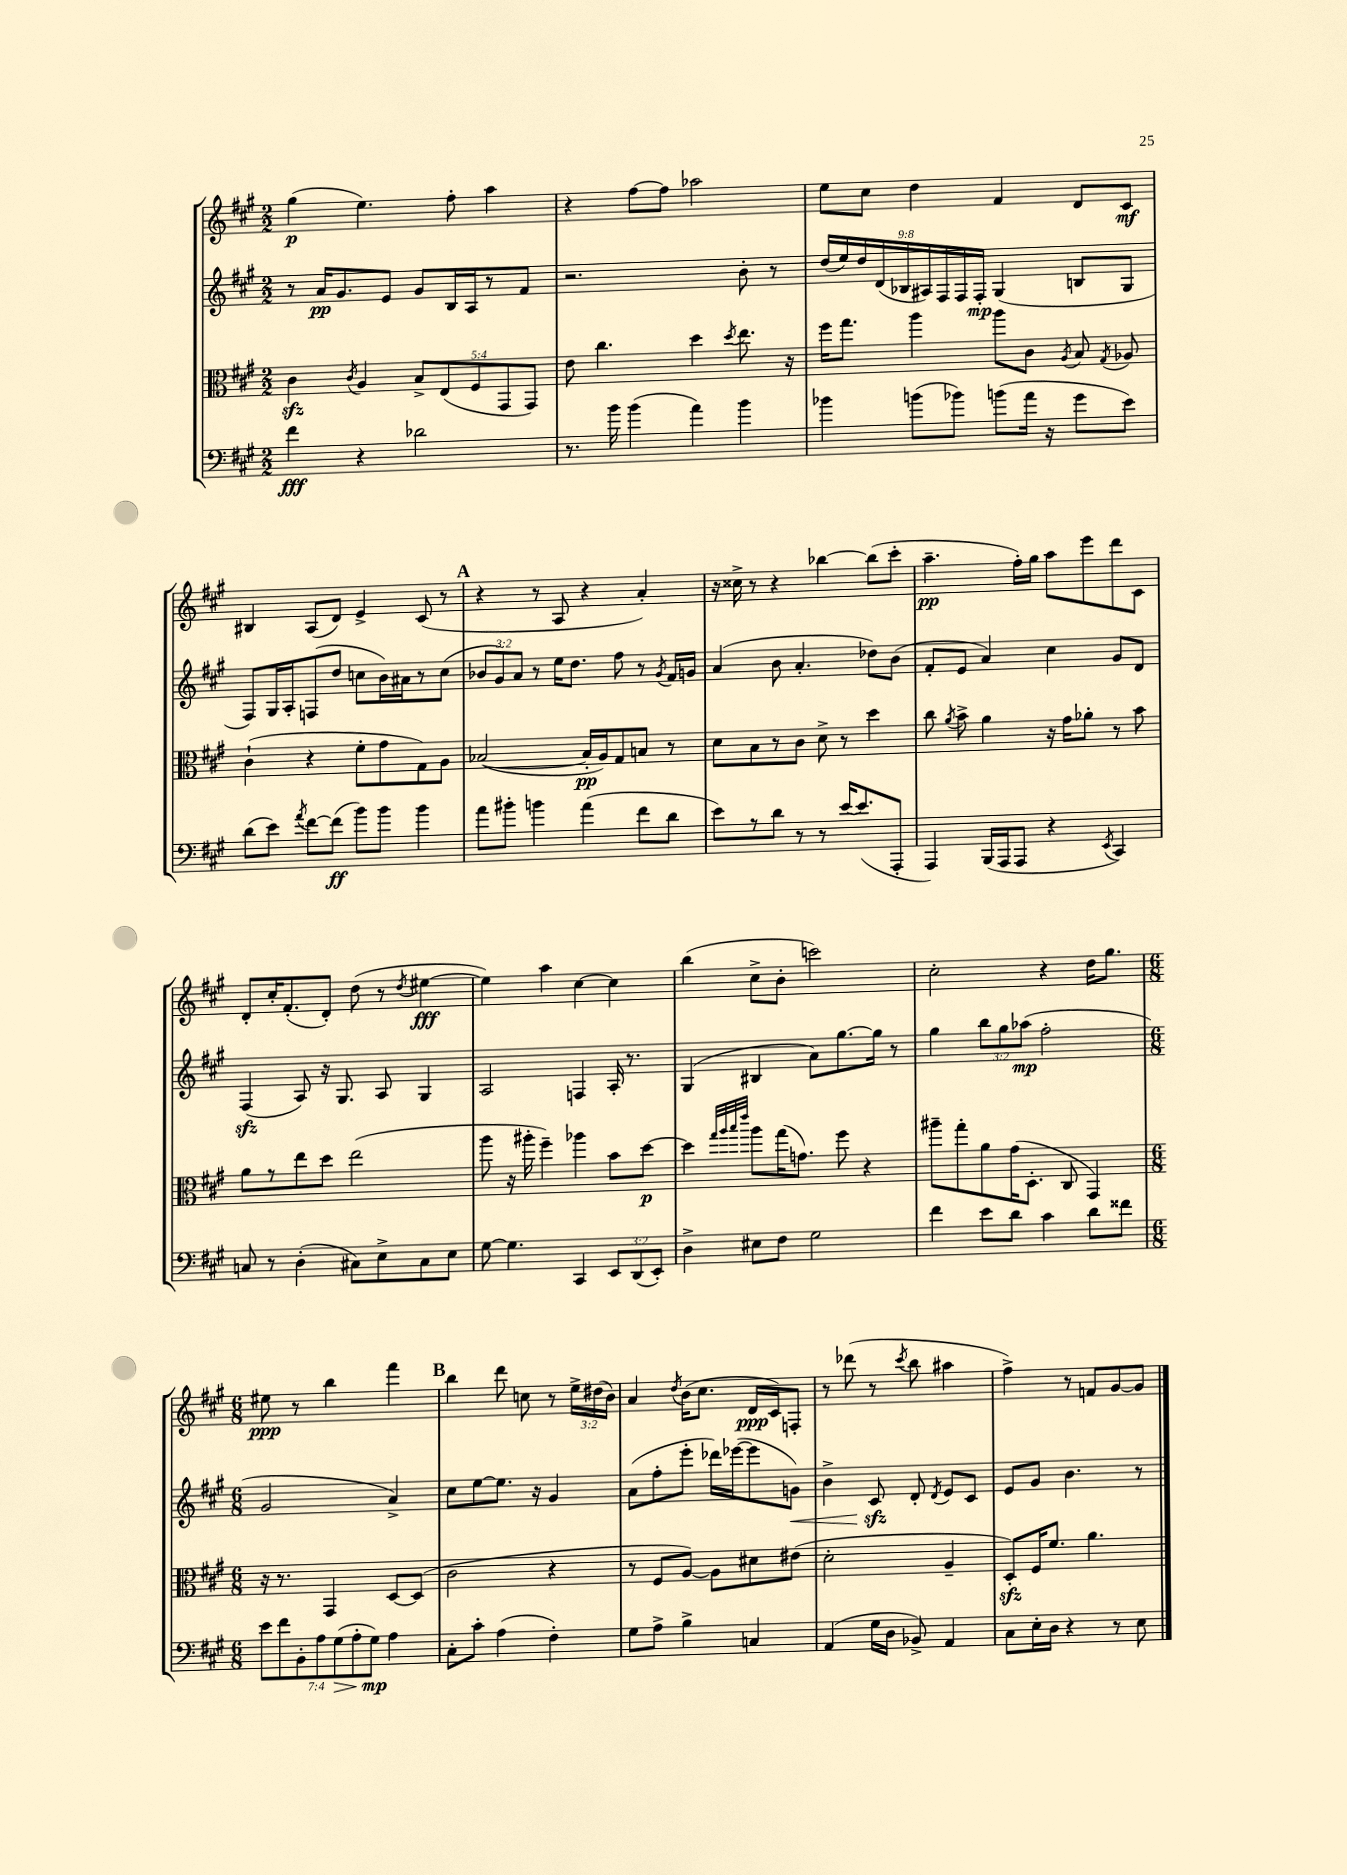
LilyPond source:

<<
\new StaffGroup <<
\new Staff = "s0" {
    \clef treble \key a \major \numericTimeSignature \time 2/2 \override Staff.TupletNumber.text = #tuplet-number::calc-fraction-text
    \autoBeamOff gis''4\p( e''4.) fis''8-. a''4 |
    r4 fis''8[~ fis''8] aes''2 |
    e''8[ cis''8] d''4 fis'4 d'8[ cis'8]\mf |
    bis4 a8[( d'8]) e'4-> cis'8( r8 |
    \mark \markup { \bold "A" } r4 r8 a8 r4 a'4-.) |
    r16 cisis''16-> r8 r4 bes''4~ bes''8[( cis'''8]-. |
    a''4.--\pp fis''16[-.) gis''16] a''8[ e'''8 d'''8 cis'8] |
    d'8[-. cis''16-. fis'8.-.( d'8]-.) d''8( r8 \acciaccatura { d''8 } eis''4~\fff |
    eis''4) a''4 cis''4~ cis''4 |
    b''4( cis''8[-> b'8]-. c'''2) |
    cis''2-. r4 d''16[ gis''8.] |
    \numericTimeSignature \time 6/8 eis''8\ppp r8 b''4 fis'''4 |
    \mark \markup { \bold "B" } b''4 d'''8 c''8 r8 \tuplet 3/2 { e''16[-> dis''16( b'16]) } |
    a'4 \acciaccatura { d''8 } b'16[( cis''8.] d'16[\ppp cis'16) f8]-. |
    r8 des'''8( r8 \acciaccatura { cis'''8 } b''8 ais''4 |
    fis''4->) r8 f'8[ gis'8~ gis'8] \bar "|." |
}
\new Staff = "s1" {
    \clef treble \key a \major \numericTimeSignature \time 2/2 \override Staff.TupletNumber.text = #tuplet-number::calc-fraction-text
    \autoBeamOff r8 a'16[\pp gis'8. e'8] gis'8[ b16 a16 r8 fis'8] |
    r2. b'8-. r8 |
    \tuplet 9/8 { d''16[( e''16) d''16 d'16( bes16 ais16) fis16 fis16 fis16]-.\mp } gis4( b8[ gis8] |
    fis8[) gis16 a16-. f8( d''8] c''8[ b'16) ais'16 r8 c''8]( |
    \mark \markup { \bold "A" } \tuplet 3/2 { bes'8[ gis'8) a'8] } r8 e''16[ d''8.] fis''8 r8 \acciaccatura { gis'8 } fis'16[ g'16] |
    a'4( b'8 a'4.-. des''8[) b'8]( |
    fis'8[-. e'8] a'4) cis''4 gis'8[ d'8] |
    fis4\sfz( a8) r16 gis8. a8 gis4 |
    a2 f4 a16-. r8. |
    gis4( bis4 a'8[) gis''8.~ gis''16] r8 |
    gis''4 \tuplet 3/2 { b''8[ gis''8 aes''8]\mp( } fis''2-. |
    \numericTimeSignature \time 6/8 gis'2 a'4->) |
    \mark \markup { \bold "B" } cis''8[ e''8~ e''8.] r16 gis'4 |
    a'8[( fis''8-. e'''8]-. des'''16[) ees'''16~( ees'''8 g'8]\<) |
    b'4-> cis'8\sfz\! d'8-. \acciaccatura { d'8 } e'8[ cis'8] |
    e'8[ gis'8] b'4. r8 \bar "|." |
}
\new Staff = "s2" {
    \clef alto \key a \major \numericTimeSignature \time 2/2 \override Staff.TupletNumber.text = #tuplet-number::calc-fraction-text
    \autoBeamOff cis'4\sfz \acciaccatura { cis'8 } a4 \tuplet 5/4 { b8[-> e8( fis8 gis,8 gis,8]) } |
    e'8 cis''4. d''4 \acciaccatura { d''8 } e''8. r16 |
    fis''16[ gis''8.] a''4 a''8[ cis'8] \acciaccatura { a8 } b8 \acciaccatura { gis8 } aes8 |
    cis'4-!( r4 fis'8[-. gis'8 gis8) a8] |
    \mark \markup { \bold "A" } bes2~( bes16[-.\pp a16) gis8 b8] r8 |
    d'8[ b8 r8 cis'8] d'8-> r8 d''4 |
    cis''8 \acciaccatura { a'8 } b'8-> a'4 r16 gis'16[ aes'8]-. r8 b'8 |
    a'8[ r8 e''8 d''8] e''2( |
    a''8 r16 ais''16-. fis''4--) aes''4 b'8[ d''8]~\p |
    d''4 \grace { gis''32[ a''32 b''32 e'''32] } a''8[ gis''16( g'8.]) fis''8 r4 |
    ais''8[-- gis''8-. a'8 gis'16( d8.]-. cis8 gis,4) |
    \numericTimeSignature \time 6/8 r16 r8. gis,4 d8[~ d8]( |
    \mark \markup { \bold "B" } cis'2 r4 |
    r8 fis8[ a8]~) a8[ dis'8 eis'8]( |
    d'2-. a4-- |
    d8[-.\sfz) fis16 fis'8.] a'4. \bar "|." |
}
\new Staff = "s3" {
    \clef bass \key a \major \numericTimeSignature \time 2/2 \override Staff.TupletNumber.text = #tuplet-number::calc-fraction-text
    \autoBeamOff fis'4\fff r4 des'2 |
    r8. b'16 b'4( a'4) b'4 |
    bes'4 b'8[( bes'8]) b'8[( a'16] r16 gis'8[ e'8]) |
    d'8[( e'8]) \acciaccatura { a'8 } fis'8[~ fis'8]\ff( b'8[) b'8] b'4 |
    \mark \markup { \bold "A" } a'8[ bis'8]-. b'4 a'4( fis'8[ d'8] |
    e'8[) r8 d'8] r8 r8 e'16[~ e'8.( a,,8]-. |
    a,,4) b,,16[( a,,16 a,,8] r4 \acciaccatura { e,8 } cis,4) |
    c8 r8 d4-.( cis8[) e8-> cis8 e8] |
    gis8~ gis4. cis,4 \tuplet 3/2 { e,8[ d,8( e,8]-.) } |
    d4-> eis8[ fis8] gis2 |
    fis'4 e'8[ d'8] cis'4 d'8[ fisis'8] |
    \numericTimeSignature \time 6/8 \tuplet 7/4 { e'8[ fis'8 b,8-. a8 gis8\>( a8-. gis8]\mp\!) } a4 |
    \mark \markup { \bold "B" } cis8[-. cis'8]-. a4( fis4-.) |
    gis8[ a8]-> b4-> c4 |
    a,4( gis16[ d16] bes,8->) a,4 |
    cis8[ e16-. d16] r4 r8 e8 \bar "|." |
}
>>
>>
\layout { \context { \Score \remove "Bar_number_engraver" } }
